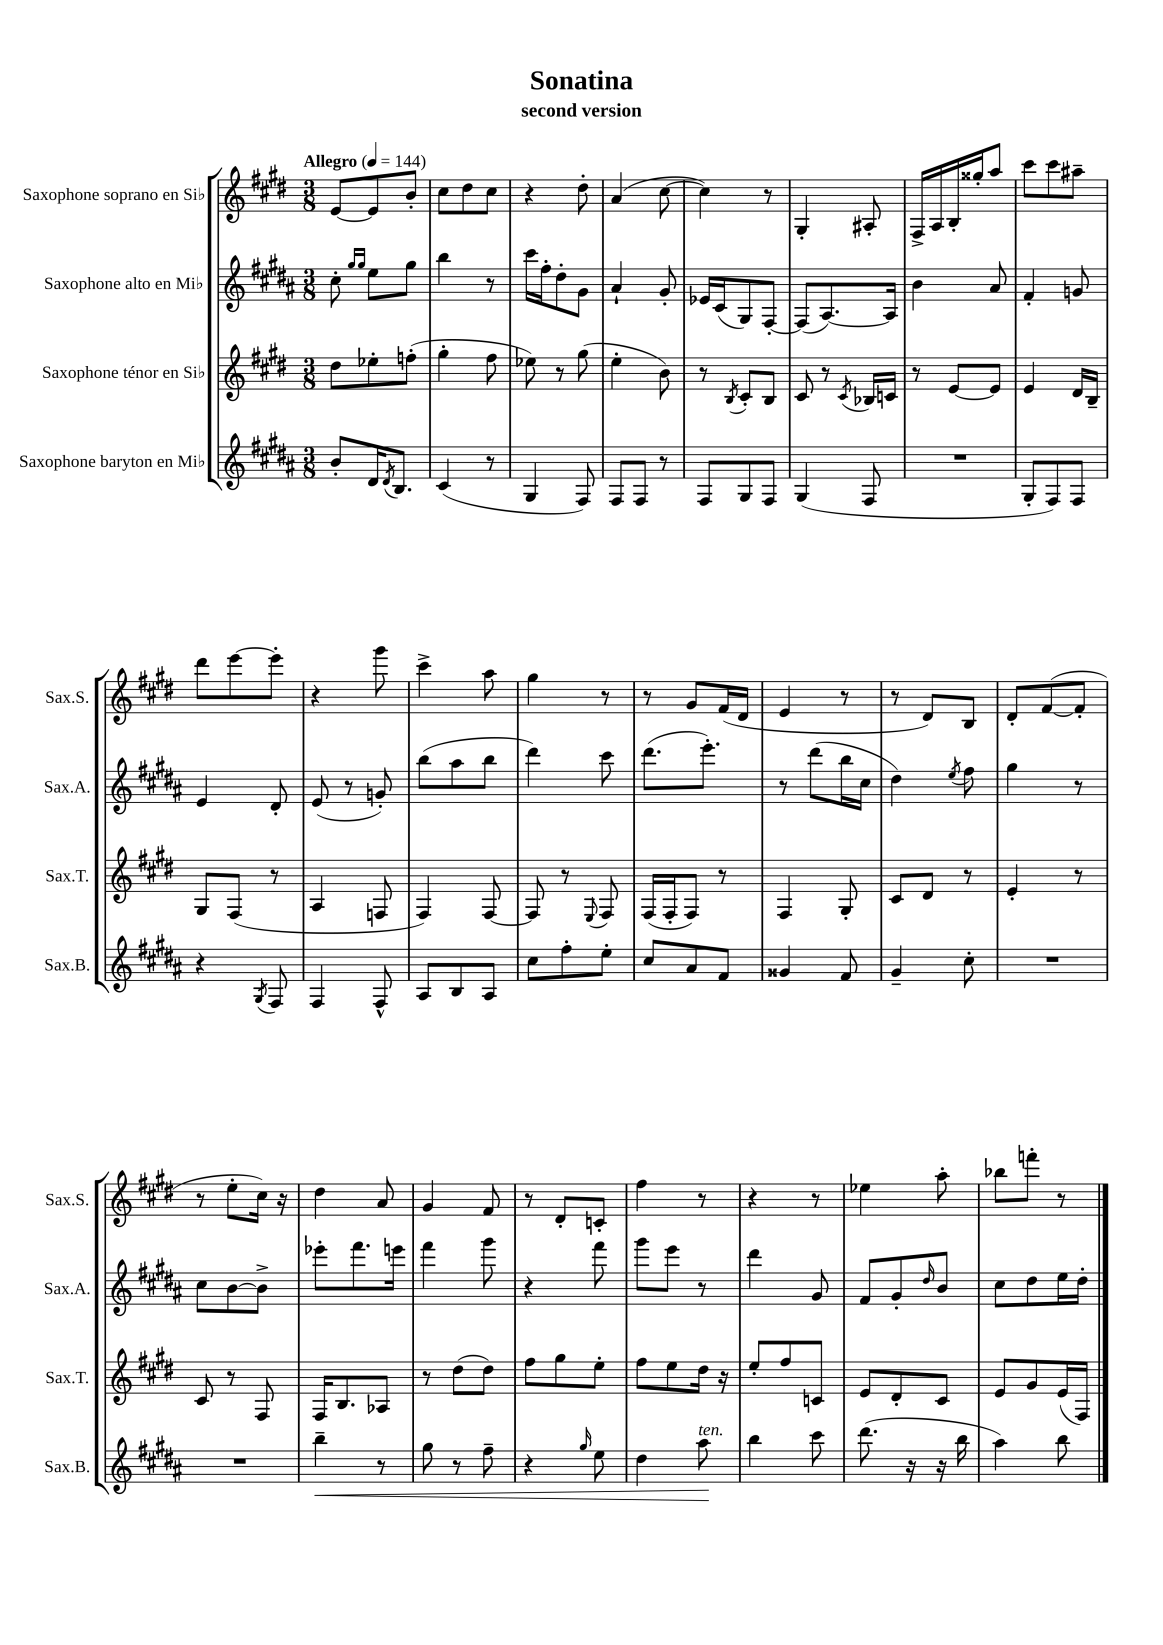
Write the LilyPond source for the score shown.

\header { title = "Sonatina" subtitle = "second version" }
<<
\new StaffGroup <<
\new Staff = "s0" \with { instrumentName = "Saxophone soprano en Sib" shortInstrumentName = "Sax.S." } {
    \clef treble \key e \major \numericTimeSignature \time 3/8 \tempo "Allegro" 4 = 144
    e'8~ e'8 b'8-. |
    cis''8 dis''8 cis''8 |
    r4 dis''8-. |
    a'4( cis''8~ |
    cis''4) r8 |
    gis4-. ais8-. |
    fis16-> a16 b16-. gisis''16-. a''8 |
    cis'''8 cis'''8 ais''8-- |
    dis'''8 e'''8~ e'''8-. |
    r4 gis'''8 |
    cis'''4-> a''8 |
    gis''4 r8 |
    r8 gis'8 fis'16( dis'16 |
    e'4 r8 |
    r8 dis'8) b8 |
    dis'8-. fis'8~( fis'8-. |
    r8 e''8-. cis''16) r16 |
    dis''4 a'8 |
    gis'4 fis'8 |
    r8 dis'8-. c'8-. |
    fis''4 r8 |
    r4 r8 |
    ees''4 a''8-. |
    bes''8 f'''8-. r8 \bar "|." |
}
\new Staff = "s1" \with { instrumentName = "Saxophone alto en Mib" shortInstrumentName = "Sax.A." } {
    \clef treble \key b \major \numericTimeSignature \time 3/8
    cis''8-. \grace { gis''16 gis''16 } e''8 gis''8 |
    b''4 r8 |
    cis'''16 fis''16-. dis''8-. gis'8 |
    ais'4-! gis'8-. |
    ees'16 cis'16( gis8) fis8~-. |
    fis8( ais8.~) ais16 |
    b'4 ais'8 |
    fis'4-. g'8 |
    e'4 dis'8-. |
    e'8( r8 g'8-.) |
    b''8( ais''8 b''8 |
    dis'''4) cis'''8 |
    dis'''8.( e'''8.-.) |
    r8 dis'''8( b''16 cis''16 |
    dis''4) \acciaccatura { e''8 } fis''8 |
    gis''4 r8 |
    cis''8 b'8~ b'8-> |
    ees'''8-. fis'''8. e'''16 |
    fis'''4 gis'''8 |
    r4 fis'''8 |
    gis'''8 e'''8 r8 |
    dis'''4 gis'8 |
    fis'8 gis'8-. \grace { dis''16 } b'8 |
    cis''8 dis''8 e''16 dis''16-. \bar "|." |
}
\new Staff = "s2" \with { instrumentName = "Saxophone ténor en Sib" shortInstrumentName = "Sax.T." } {
    \clef treble \key e \major \numericTimeSignature \time 3/8
    dis''8 ees''8-. f''8-.( |
    gis''4-. fis''8 |
    ees''8) r8 gis''8( |
    e''4-. b'8) |
    r8 \acciaccatura { b8 } cis'8-. b8 |
    cis'8 r8 \acciaccatura { cis'8 } bes16 c'16 |
    r8 e'8~ e'8 |
    e'4 dis'16 b16-- |
    gis8 fis8( r8 |
    a4 f8 |
    fis4) fis8~ |
    fis8 r8 \appoggiatura { e8 } fis8 |
    fis16( fis16-. fis8) r8 |
    fis4 gis8-. |
    cis'8 dis'8 r8 |
    e'4-. r8 |
    cis'8 r8 fis8 |
    fis16 b8. aes8 |
    r8 dis''8( dis''8) |
    fis''8 gis''8 e''8-. |
    fis''8 e''8 dis''16 r16 |
    e''8-. fis''8 c'8 |
    e'8 dis'8-. cis'8 |
    e'8 gis'8 e'16( fis16) \bar "|." |
}
\new Staff = "s3" \with { instrumentName = "Saxophone baryton en Mib" shortInstrumentName = "Sax.B." } {
    \clef treble \key b \major \numericTimeSignature \time 3/8
    b'8-. dis'16 \acciaccatura { dis'8 } b8. |
    cis'4( r8 |
    gis4 fis8) |
    fis8 fis8 r8 |
    fis8 gis8 fis8 |
    gis4( fis8 |
    R4. |
    gis8-. fis8) fis8 |
    r4 \acciaccatura { gis8 } fis8 |
    fis4 fis8-^ |
    ais8 b8 ais8 |
    cis''8 fis''8-. e''8-. |
    cis''8 ais'8 fis'8 |
    gisis'4 fis'8 |
    gis'4-- cis''8-. |
    R4. |
    R4. |
    b''4--\< r8 |
    gis''8 r8 fis''8-- |
    r4 \grace { gis''16 } e''8 |
    dis''4 ais''8\!^\markup { \italic "ten." } |
    b''4 cis'''8 |
    dis'''8.( r16 r16 b''16 |
    ais''4) b''8 \bar "|." |
}
>>
>>
\layout { \context { \Score \remove "Bar_number_engraver" } }
